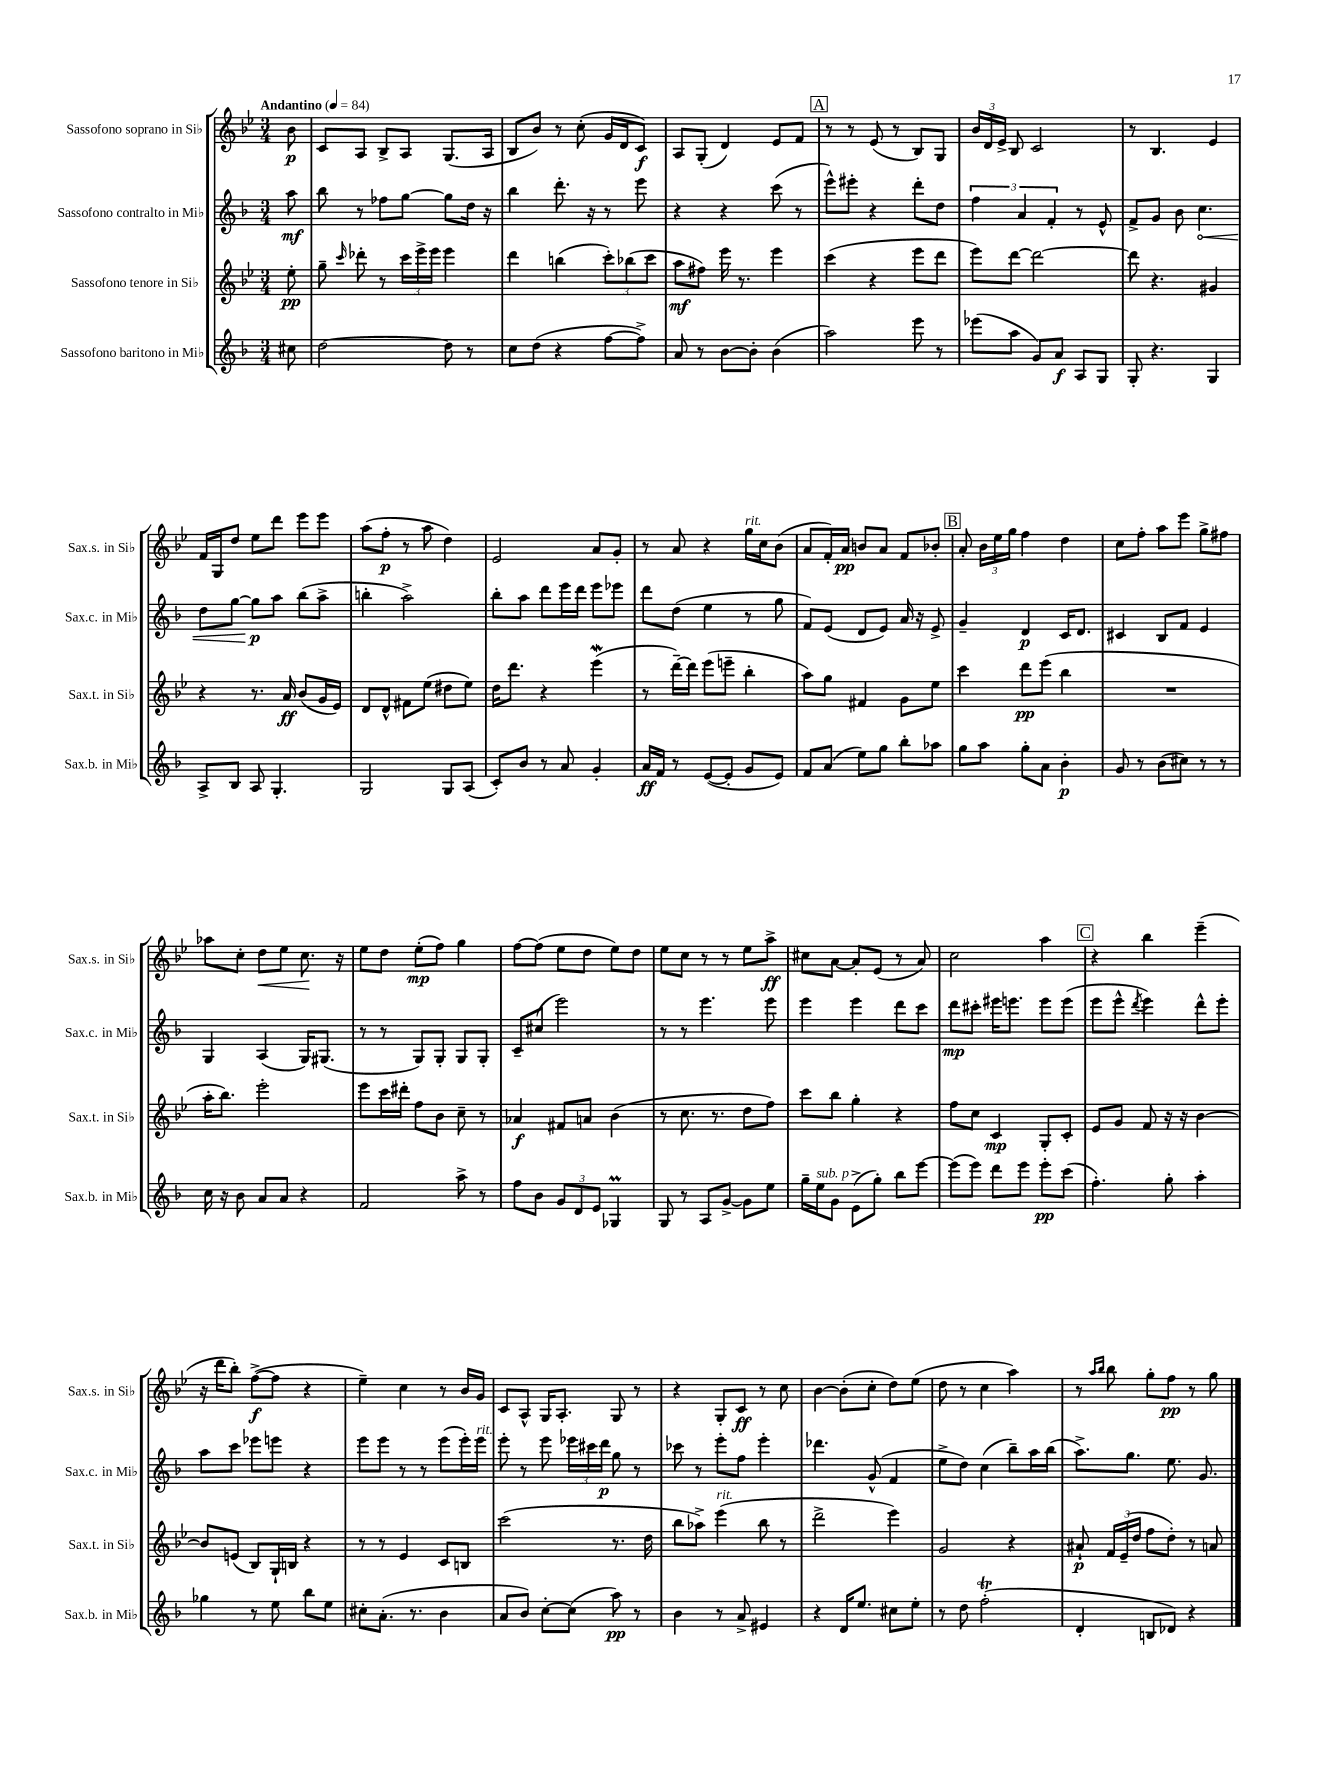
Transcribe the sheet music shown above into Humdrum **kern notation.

**kern	**dynam	**kern	**dynam	**kern	**dynam	**kern	**dynam
*part4	*part4	*part3	*part3	*part2	*part2	*part1	*part1
*staff4	*staff4	*staff3	*staff3	*staff2	*staff2	*staff1	*staff1
*I"Sassofono baritono in Mi♭	*	*I"Sassofono tenore in Si♭	*	*I"Sassofono contralto in Mi♭	*	*I"Sassofono soprano in Si♭	*
*I'Sax.b. in Mi♭	*	*I'Sax.t. in Si♭	*	*I'Sax.c. in Mi♭	*	*I'Sax.s. in Si♭	*
*clefG2	*	*clefG2	*	*clefG2	*	*clefG2	*
*k[b-]	*	*k[b-e-]	*	*k[b-]	*	*k[b-e-]	*
*M3/4	*	*M3/4	*	*M3/4	*	*M3/4	*
*MM84	*	*MM84	*	*MM84	*	*MM84	*
=	=	=	=	=	=	=	=
!	!	!	!	!	!	!LO:TX:a:B:t=Andantino	!
8cc#X\	.	8ee-'\	pp	8aa\	mf	8b-\	p
=1	=1	=1	=1	=1	=1	=1	=1
[2dd\	.	8gg~\	.	8bb-\	.	8c/L	.
.	.	16qqccc/	.	.	.	.	.
.	.	8ddd-X'\	.	8r	.	8A/J	.
.	.	8r	.	8ff-X\L	.	8B-^/L	.
.	.	24ccc\LL	.	[8gg\J	.	8A/J	.
.	.	24eee-^\	.	.	.	.	.
.	.	24eee-\JJ	.	.	.	.	.
8dd\]	.	4eee-\	.	8gg\L]	.	(8.G/L	.
8r	.	.	.	16dd\Jk	.	.	.
.	.	.	.	16r	.	16A/Jk	.
=2	=2	=2	=2	=2	=2	=2	=2
8cc\L	.	4ddd\	.	4bb-\	.	8B-/L	.
(8dd\J	.	.	.	.	.	8b-/J)	.
4r	.	(4bbn\	.	8.ddd'\	.	8r	.
.	.	.	.	.	.	(8cc'\	.
.	.	.	.	16r	.	.	.
[8ff\L	.	12ccc'\L)	.	8r	.	16g/LL	.
.	.	.	.	.	.	16d/J	.
.	.	(12bb-X\	.	.	.	.	.
8ff^\J])	.	.	.	8eee\	.	8c/J)	f
.	.	12ccc\J	.	.	.	.	.
=3	=3	=3	=3	=3	=3	=3	=3
8a/	.	8aa\L	mf	4r	.	8A/L	.
8r	.	8ff#X\J)	.	.	.	(8G'/J	.
[8b-\L	.	16eee-\	.	4r	.	4d/)	.
.	.	8.r	.	.	.	.	.
8b-'\J]	.	.	.	.	.	.	.
(4b-\	.	4eee-\	.	(8ccc\	.	8e-/L	.
.	.	.	.	8r	.	8f/J	.
!!LO:REH:place=s1:t=A
=4	=4	=4	=4	=4	=4	=4	=4
2aa\)	.	(4ccc\	.	8eee^^\L)	.	8r	.
.	.	.	.	8eee#X'\J	.	8r	.
.	.	4r	.	4r	.	(8e-/	.
.	.	.	.	.	.	8r	.
8eee\	.	8eee-\L	.	8ddd'\L	.	8B-/L)	.
8r	.	8ddd\J	.	8dd\J	.	8G/J	.
=5	=5	=5	=5	=5	=5	=5	=5
(8eee-X\L	.	8eee-\L)	.	6ff\	.	24b-/LL	.
.	.	.	.	.	.	24d/	.
.	.	.	.	.	.	24e-^/JJ	.
8aa\J	.	[8ddd\J	.	.	.	8B-/	.
.	.	.	.	6a/	.	.	.
8g/L)	.	2ddd\_	.	.	.	2c/	.
.	.	.	.	6f'/	.	.	.
8a/J	f	.	.	.	.	.	.
8A/L	.	.	.	8r	.	.	.
8G/J	.	.	.	8e^^/	.	.	.
=6	=6	=6	=6	=6	=6	=6	=6
8G'/	.	8ddd\]	.	8f^/L	.	8r	.
4.r	.	4.r	.	8g/J	.	4.B-/	.
.	.	.	.	8b-\	.	.	.
!	!	!	!	!	!LO:HP:b	!	!
.	.	.	.	4.cc\	<	.	.
4G/	.	4g#X/	.	.	.	4e-/	.
!!LO:LB:g=z
=7	=7	=7	=7	=7	=7	=7	=7
8A^/L	.	4r	.	8dd\L	.	16f/LL	.
.	.	.	.	.	.	16G/J	.
8B-/J	.	.	.	[8gg\J	.	8dd/J	.
8A/	.	8.r	.	8gg\L]	p	8ee-\L	.
4.G'/	.	.	.	8aa\J	[	8ddd\J	.
.	.	16a/	ff	.	.	.	.
.	.	(8b-/L	.	(8bb-\L	.	8eee-\L	.
.	.	16g/L	.	8aa^\J	.	8eee-\J	.
.	.	16e-/JJ)	.	.	.	.	.
=8	=8	=8	=8	=8	=8	=8	=8
2G/	.	8d/L	.	4bbn'\	.	(8aa\L	.
.	.	8d^^/J	.	.	.	8ff'\J	p
.	.	8f#X\L	.	2aa^\)	.	8r	.
.	.	(8ee-\J	.	.	.	8aa\	.
8G/L	.	8dd#X\L	.	.	.	4dd\)	.
(8A/J	.	8ee-\J)	.	.	.	.	.
=9	=9	=9	=9	=9	=9	=9	=9
8c'/L)	.	16dd\KL	.	8bb-'\L	.	2e-/	.
.	.	8.ddd\J	.	.	.	.	.
8b-/J	.	.	.	8aa\J	.	.	.
8r	.	4r	.	8ddd\L	.	.	.
8a/	.	.	.	16eee\L	.	.	.
.	.	.	.	16ddd\JJ	.	.	.
4g'/	.	(4eee-w\	.	8eee\L	.	8a/L	.
.	.	.	.	8eee-X\J	.	8g'/J	.
=10	=10	=10	=10	=10	=10	=10	=10
16a/LL	ff	8r	.	8ddd\L	.	8r	.
16f/JJ	.	.	.	.	.	.	.
8r	.	[16ddd~\LL)	.	(8dd\J	.	8a/	.
.	.	16ddd\JJ]	.	.	.	.	.
([8e/L	.	(8eee-\L	.	4ee\	.	4r	.
8e'/J]	.	8eeen~\J	.	.	.	.	.
!	!	!	!	!	!	!LO:TX:a:i:t=rit.	!
8g/L	.	4bb-'\	.	8r	.	16gg\LL	.
.	.	.	.	.	.	16cc\J	.
8e/J)	.	.	.	8gg\	.	(8b-\J	.
=11	=11	=11	=11	=11	=11	=11	=11
8f/L	.	8aa\L)	.	8f/L)	.	8a/L	.
(8a/J	.	8gg\J	.	(8e/J	.	16f'/L)	.
.	.	.	.	.	.	16a/JJ	pp
8ee\L)	.	4f#X/	.	8d/L	.	8bn/L	.
8gg\J	.	.	.	8e/J)	.	8a/J	.
8bb-'\L	.	8g\L	.	16a/	.	8f/L	.
.	.	.	.	16r	.	.	.
8aa-X\J	.	8ee-\J	.	8e^/	.	8b-X'/J	.
!!LO:REH:place=s1:t=B
=12	=12	=12	=12	=12	=12	=12	=12
8gg\L	.	4ccc\	.	4g~/	.	8a'/	.
8aa\J	.	.	.	.	.	24b-\LL	.
.	.	.	.	.	.	24ee-\	.
.	.	.	.	.	.	24gg\JJ	.
8gg'\L	.	8ddd\L	pp	4d/	p	4ff\	.
8a\J	.	(8eee-\J	.	.	.	.	.
4b-'\	p	4bb-\	.	16c/KL	.	4dd\	.
.	.	.	.	8.d/J	.	.	.
=13	=13	=13	=13	=13	=13	=13	=13
8g/	.	2.r	.	4c#X/	.	8cc\L	.
8r	.	.	.	.	.	8ff'\J	.
(8b-\L	.	.	.	8B-/L	.	8aa\L	.
8cc#X\J)	.	.	.	8f/J	.	8eee-\J	.
8r	.	.	.	4e/	.	8gg^\L	.
8r	.	.	.	.	.	8ff#X\J	.
!!LO:LB:g=z
=14	=14	=14	=14	=14	=14	=14	=14
16cc\	.	16aa'\KL	.	4G/	.	8aa-X\L	.
16r	.	8.bb-\J)	.	.	.	.	.
8b-\	.	.	.	.	.	8cc'\J	.
!	!	!	!	!	!	!	!LO:HP:b
8a/L	.	2eee-'\	.	(4A/	.	8dd\L	<
8a/J	.	.	.	.	.	8ee-\J	.
4r	.	.	.	16G/KL)	.	8.cc\	.
.	.	.	.	(8.G#X/J	.	.	.
.	.	.	.	.	.	16r	[
=15	=15	=15	=15	=15	=15	=15	=15
2f/	.	8eee-\L	.	8r	.	8ee-\L	.
.	.	16ccc\L	.	8r	.	8dd\J	.
.	.	16ddd#X'\JJ	.	.	.	.	.
.	.	8ff\L	.	8G/L)	.	(8ee-'\L	mp
.	.	8b-\J	.	8G'/J	.	8ff\J)	.
8aa^\	.	8cc~\	.	8G/L	.	4gg\	.
8r	.	8r	.	8G'/J	.	.	.
=16	=16	=16	=16	=16	=16	=16	=16
8ff\L	.	4a-X/	f	8c~/L	.	[8ff\L	.
8b-\J	.	.	.	(8cc#X/J	.	(8ff\J]	.
12g/L	.	8f#X/L	.	2eee\)	.	8ee-\L	.
12d/	.	.	.	.	.	.	.
.	.	8an/J	.	.	.	8dd\J	.
12e/J	.	.	.	.	.	.	.
4G-XM/	.	(4b-\	.	.	.	8ee-\L)	.
.	.	.	.	.	.	8dd\J	.
=17	=17	=17	=17	=17	=17	=17	=17
8G/	.	8r	.	8r	.	8ee-\L	.
8r	.	8.cc\	.	8r	.	8cc\J	.
8A/L	.	.	.	4.eee\	.	8r	.
.	.	8.r	.	.	.	.	.
[8g^/J	.	.	.	.	.	8r	.
8g\L]	.	8dd\L	.	.	.	8ee-\L	.
8ee\J	.	8ff\J)	.	8eee\	.	8aa^\J	ff
=18	=18	=18	=18	=18	=18	=18	=18
16gg~\LL	.	8ccc\L	.	4eee\	.	8cc#X\L	.
!LO:TX:a:i:t=sub. p	!	!	!	!	!	!	!
16ee\J	.	.	.	.	.	.	.
8g\J	.	8bb-\J	.	.	.	[8a\J	.
(8e^\L	.	4gg'\	.	4eee\	.	8a'/L]	.
8gg'\J)	.	.	.	.	.	(8e-/J	.
8bb-\L	.	4r	.	8ddd\L	.	8r	.
[8eee\J	.	.	.	8ccc\J	.	8a/)	.
=19	=19	=19	=19	=19	=19	=19	=19
(8eee\L]	.	8ff\L	.	8ddd\L	mp	2cc\	.
8eee\J)	.	8cc\J	.	8ccc#X'\J	.	.	.
8ddd\L	.	4c/	mp	16eee#X\KL	.	.	.
.	.	.	.	8.eeen\J	.	.	.
8eee\J	.	.	.	.	.	.	.
8eee'\L	pp	8G'/L	.	8eee\L	.	4aa\	.
(8ccc\J	.	8c'/J	.	(8eee\J	.	.	.
!!LO:REH:place=s1:t=C
=20	=20	=20	=20	=20	=20	=20	=20
4.ff'\)	.	8e-/L	.	8eee\L	.	4r	.
.	.	8g/J	.	8eee^^\J	.	.	.
.	.	.	.	8qddd/	.	.	.
.	.	8f/	.	4eee\)	.	4bb-\	.
8gg'\	.	16r	.	.	.	.	.
.	.	16r	.	.	.	.	.
4aa'\	.	[4b-\	.	8ddd^^\L	.	(4eee-~\	.
.	.	.	.	8eee'\J	.	.	.
!!LO:LB:g=z
=21	=21	=21	=21	=21	=21	=21	=21
4gg-X\	.	8b-/L]	.	8aa\L	.	16r	.
.	.	.	.	.	.	16ddd\KL	.
.	.	(8en/J	.	8ccc\J	.	8bb-'\J)	.
8r	.	8B-/L)	.	8eee-X\L	.	([8ff^\L	f
8ee\	.	16G`/L	.	8eeen\J	.	8ff\J]	.
.	.	16Bn/JJ	.	.	.	.	.
8bb-\L	.	4r	.	4r	.	4r	.
8ee\J	.	.	.	.	.	.	.
=22	=22	=22	=22	=22	=22	=22	=22
8cc#X'\L	.	8r	.	8eee\L	.	4ee-~\)	.
(8.a'\J	.	8r	.	8eee\J	.	.	.
.	.	4e-/	.	8r	.	4cc\	.
8.r	.	.	.	.	.	.	.
.	.	.	.	8r	.	.	.
4b-\	.	8c/L	.	(8eee\L	.	8r	.
.	.	8Bn/J	.	16eee'\L)	.	16b-/LL	.
!	!	!	!	!LO:TX:a:i:t=rit.	!	!	!
.	.	.	.	16eee\JJ	.	16g/JJ	.
=23	=23	=23	=23	=23	=23	=23	=23
8a/L	.	(2ccc\	.	8eee'\	.	8c/L	.
8b-/J)	.	.	.	8r	.	8A^^/J	.
[8cc'\L	.	.	.	8eee\	.	16G/KL	.
.	.	.	.	.	.	8.A'/J	.
(8cc\J]	.	.	.	24eee-X\LL	.	.	.
.	.	.	.	24ccc#X\	.	.	.
.	.	.	.	24ddd\JJ	p	.	.
8aa\)	pp	8.r	.	8gg\	.	8G/	.
8r	.	.	.	8r	.	8r	.
.	.	16dd\	.	.	.	.	.
=24	=24	=24	=24	=24	=24	=24	=24
4b-\	.	8bb-\L	.	8ccc-X\	.	4r	.
.	.	8aa-X^\J)	.	8r	.	.	.
!	!	!LO:TX:a:i:t=rit.	!	!	!	!	!
8r	.	(4eee-\	.	8eee'\L	.	8G'/L	.
8a^/	.	.	.	8ff\J	.	8c/J	ff
4e#X/	.	8bb-\	.	4eee'\	.	8r	.
.	.	8r	.	.	.	8cc\	.
=25	=25	=25	=25	=25	=25	=25	=25
4r	.	2ddd^\	.	4.ddd-X\	.	[4b-\	.
16d/KL	.	.	.	.	.	(8b-'\L]	.
8.ee/J	.	.	.	.	.	.	.
.	.	.	.	(8g^^/	.	8cc'\J	.
8cc#X\L	.	4eee-\)	.	4f/	.	8dd\L)	.
8ee'\J	.	.	.	.	.	(8ee-\J	.
=26	=26	=26	=26	=26	=26	=26	=26
8r	.	2g/	.	8ee^\L	.	8dd\	.
8dd\	.	.	.	8dd\J)	.	8r	.
(2ffT'\	.	.	.	(4cc\	.	4cc\	.
.	.	4r	.	8bb-~\L)	.	4aa\)	.
.	.	.	.	16aa\L	.	.	.
.	.	.	.	(16bb-\JJ	.	.	.
=27	=27	=27	=27	=27	=27	=27	=27
4d'/	.	8a#X`/	p	8.aa^\L)	.	8r	.
.	.	.	.	.	.	16qqaa/LL	.
.	.	.	.	.	.	16qqbb-/JJ	.
.	.	24f/LL	.	.	.	8bb-\	.
.	.	(24e-~/	.	.	.	.	.
.	.	.	.	8.gg\J	.	.	.
.	.	24dd/JJ	.	.	.	.	.
8Bn/L	.	8ff\L	.	.	.	8gg'\L	.
8d-X/J)	.	8dd'\J)	.	8.ee\	.	8ff\J	pp
4r	.	8r	.	.	.	8r	.
.	.	.	.	8.g/	.	.	.
.	.	8an/	.	.	.	8gg\	.
==	==	==	==	==	==	==	==
*-	*-	*-	*-	*-	*-	*-	*-
